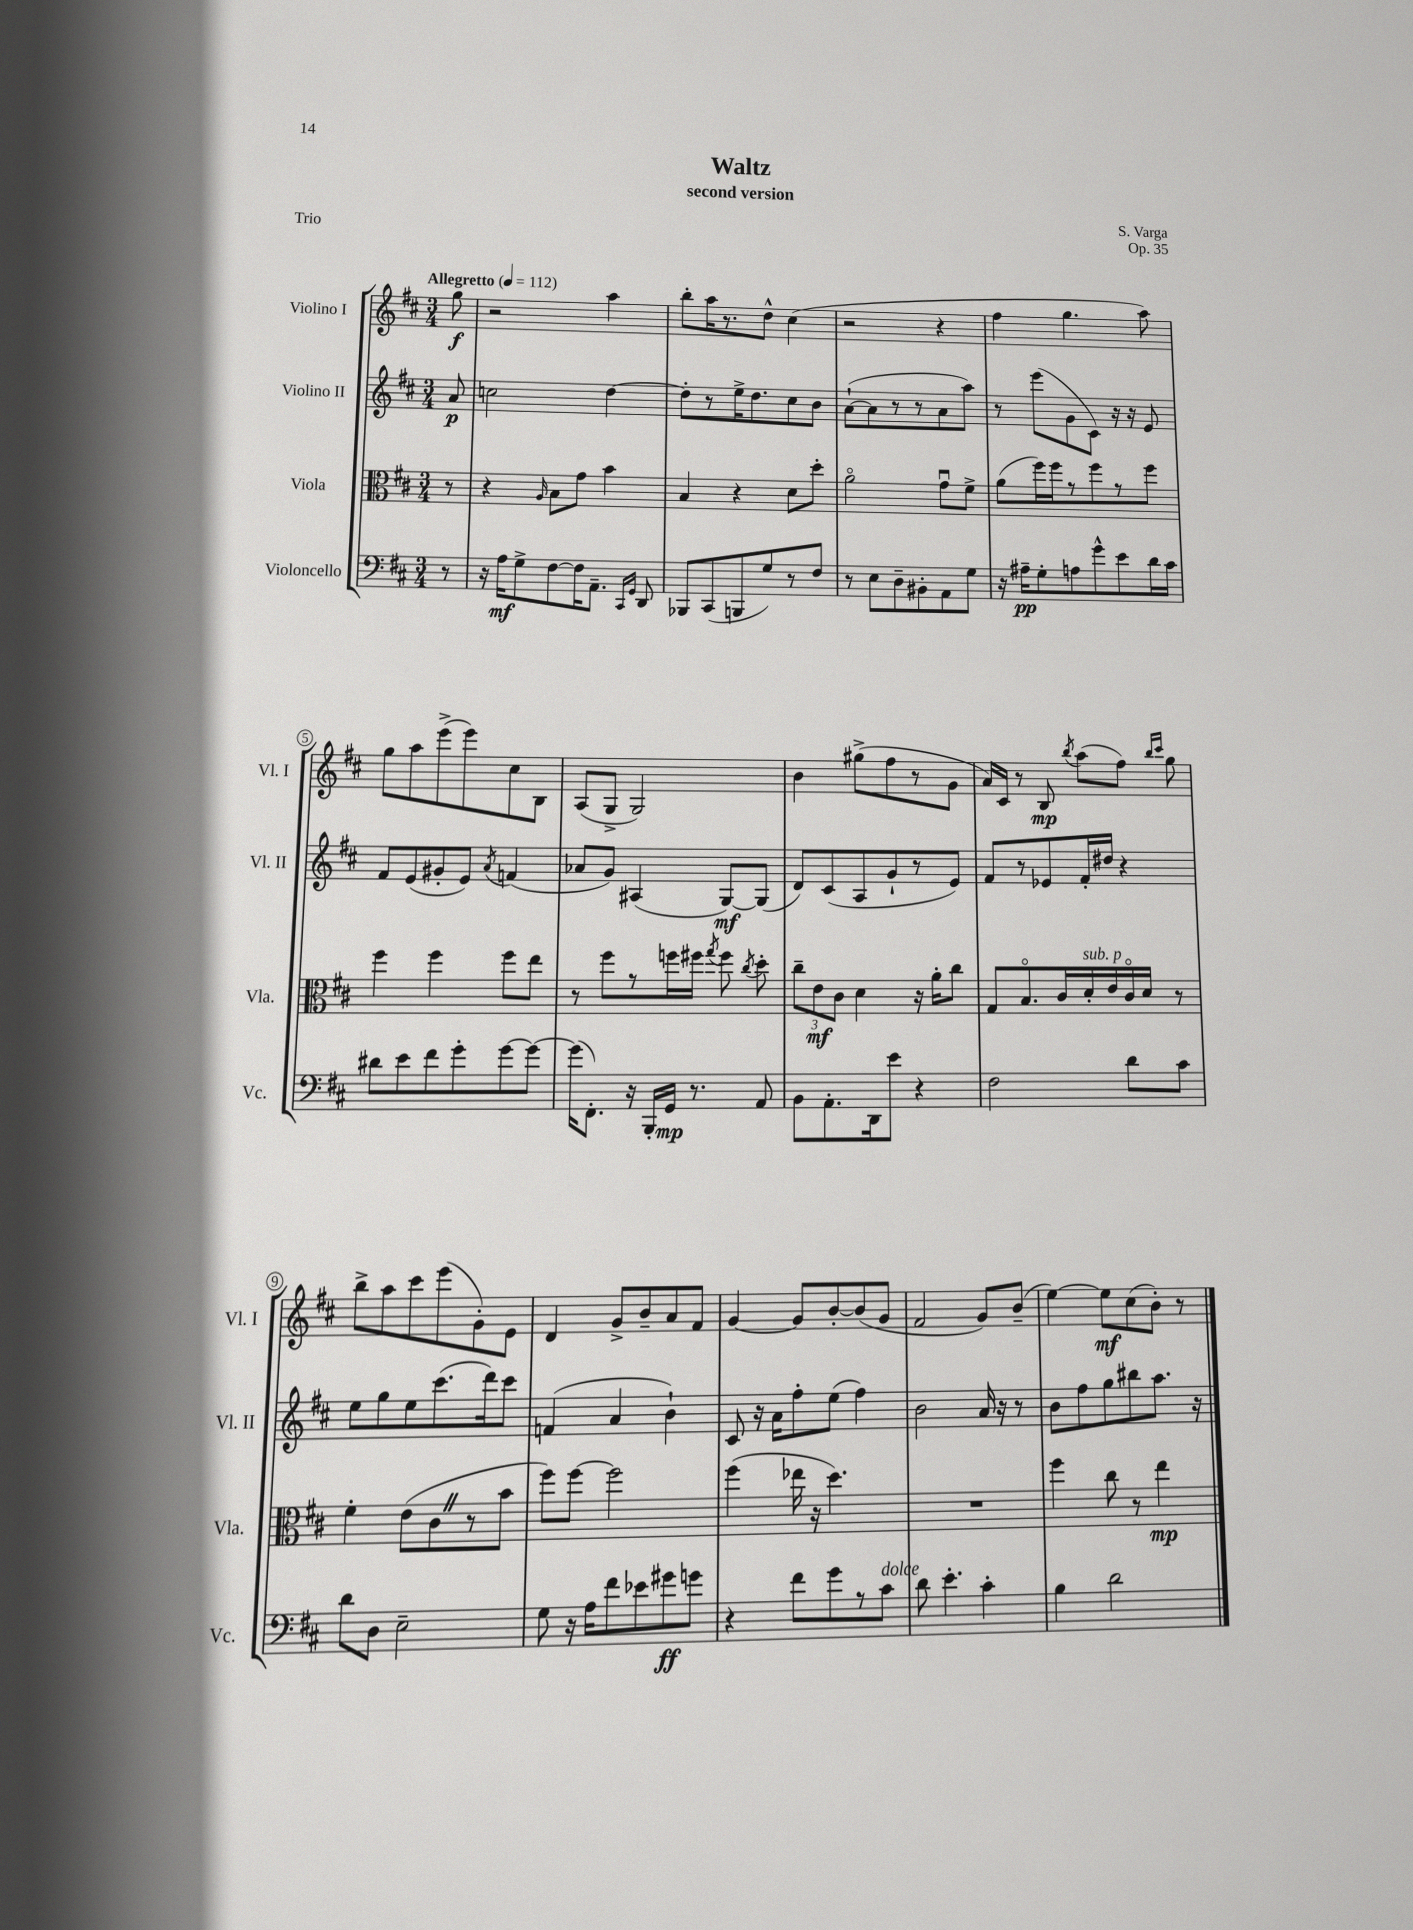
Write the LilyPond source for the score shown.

\header { title = "Waltz" composer = "S. Varga" subtitle = "second version" opus = "Op. 35" piece = "Trio" }
<<
\new StaffGroup <<
\new Staff = "s0" \with { instrumentName = "Violino I" shortInstrumentName = "Vl. I" } {
    \clef treble \key d \major \numericTimeSignature \time 3/4 \partial 8 \tempo "Allegretto" 4 = 112
    \autoBeamOff g''8\f |
    r2 a''4 |
    b''8[-. a''16 r8. d''8]-^ cis''4( |
    r2 r4 |
    fis''4 g''4. a''8) |
    g''8[ a''8 e'''8->( e'''8) cis''8 b8] |
    a8[( g8]-> g2) |
    b'4 gis''8[->( fis''8 r8 g'8] |
    a'16[) cis'16] r8 b8\mp \acciaccatura { b''8 } a''8[( fis''8]) \grace { b''16[ cis'''16] } g''8 |
    b''8[-> a''8 cis'''8 e'''8( g'8-.) e'8] |
    d'4 g'8[-> b'8-- a'8 fis'8] |
    g'4~ g'8[ b'8~-. b'8( g'8] |
    fis'2 g'8[) b'8]--( |
    e''4~) e''8[\mf cis''8( b'8]-.) r8 \bar "|." |
}
\new Staff = "s1" \with { instrumentName = "Violino II" shortInstrumentName = "Vl. II" } {
    \clef treble \key d \major \numericTimeSignature \time 3/4 \partial 8
    \autoBeamOff a'8\p |
    c''2 d''4~ |
    d''8[-. r8 e''16-> d''8. cis''8 b'8] |
    a'8[~-!( a'8 r8 r8 a'8 a''8]) |
    r8 e'''8[( g'8 cis'8]) r16 r16 e'8 |
    fis'8[ e'8( gis'8-. e'8]) \acciaccatura { a'8 } f'4( |
    aes'8[ g'8]) ais4( g8[~\mf) g8]( |
    d'8[) cis'8( a8 g'8-! r8 e'8]) |
    fis'8[ r8 ees'8 fis'16-. dis''16] r4 |
    e''8[ g''8 e''8 cis'''8.( d'''16) cis'''8] |
    f'4( a'4 b'4-!) |
    cis'8 r16 a'16[ fis''8-. e''8]( fis''4) |
    b'2 a'16 r16 r8 |
    b'8[ fis''8 g''8 bis''8 a''8.] r16 \bar "|." |
}
\new Staff = "s2" \with { instrumentName = "Viola" shortInstrumentName = "Vla." } {
    \clef alto \key d \major \numericTimeSignature \time 3/4 \partial 8
    \autoBeamOff r8 |
    r4 \grace { a16 } b8[ g'8] b'4 |
    b4 r4 d'8[ d''8]-. |
    a'2\flageolet g'8[\downbow fis'8]-> |
    a'8[( fis''16) fis''16 r8 fis''8 r8 fis''8] |
    fis''4 fis''4 fis''8[ e''8] |
    r8 fis''8[ r8 f''16 fis''16] \acciaccatura { g''8 } fis''8 \acciaccatura { cis''8 } d''8-. |
    \tuplet 3/2 { cis''8[-- e'8\mf cis'8] } d'4 r16 a'16[-. cis''8] |
    g8[ b8.\flageolet cis'16 d'16-.^\markup { \italic "sub. p" } e'16 cis'16\flageolet d'16] r8 |
    fis'4-. e'8[( cis'8 \once \override BreathingSign.text = \markup { \musicglyph "scripts.caesura.straight" } \breathe r8 b'8] |
    fis''8[) fis''8]~ fis''2 |
    fis''4( ees''16 r16 d''4.) |
    R2. |
    fis''4 cis''8 r8 e''4\mp \bar "|." |
}
\new Staff = "s3" \with { instrumentName = "Violoncello" shortInstrumentName = "Vc." } {
    \clef bass \key d \major \numericTimeSignature \time 3/4 \partial 8
    \autoBeamOff r8 |
    r16 a16[\mf g8-> fis8~ fis16 a,8.]-- \grace { cis,16[ g,16] } d,8 |
    bes,,8[ cis,8( b,,8 g8) r8 fis8] |
    r8 e8[ d8-- bis,8-. a,8 g8] |
    r16 ais16[--\pp g8-. a8 g'8-^ e'8 d'16 cis'16] |
    dis'8[ e'8 fis'8 g'8-. g'8~ g'8]~ |
    g'16[( fis,8.]-.) r16 b,,16[-. g,16]\mp r8. a,8 |
    b,8[ a,8.-. d,16 e'8] r4 |
    fis2 d'8[ cis'8] |
    d'8[ d8] e2-- |
    g8 r16 a16[ fis'8 ees'8 gis'8\ff g'8] |
    r4 fis'8[ g'8 r8 cis'8]^\markup { \italic "dolce" } |
    d'8 e'4.-. cis'4-. |
    b4 d'2 \bar "|." |
}
>>
>>
\layout { \context { \Score \override BarNumber.stencil = #(make-stencil-circler 0.1 0.3 ly:text-interface::print) } }
